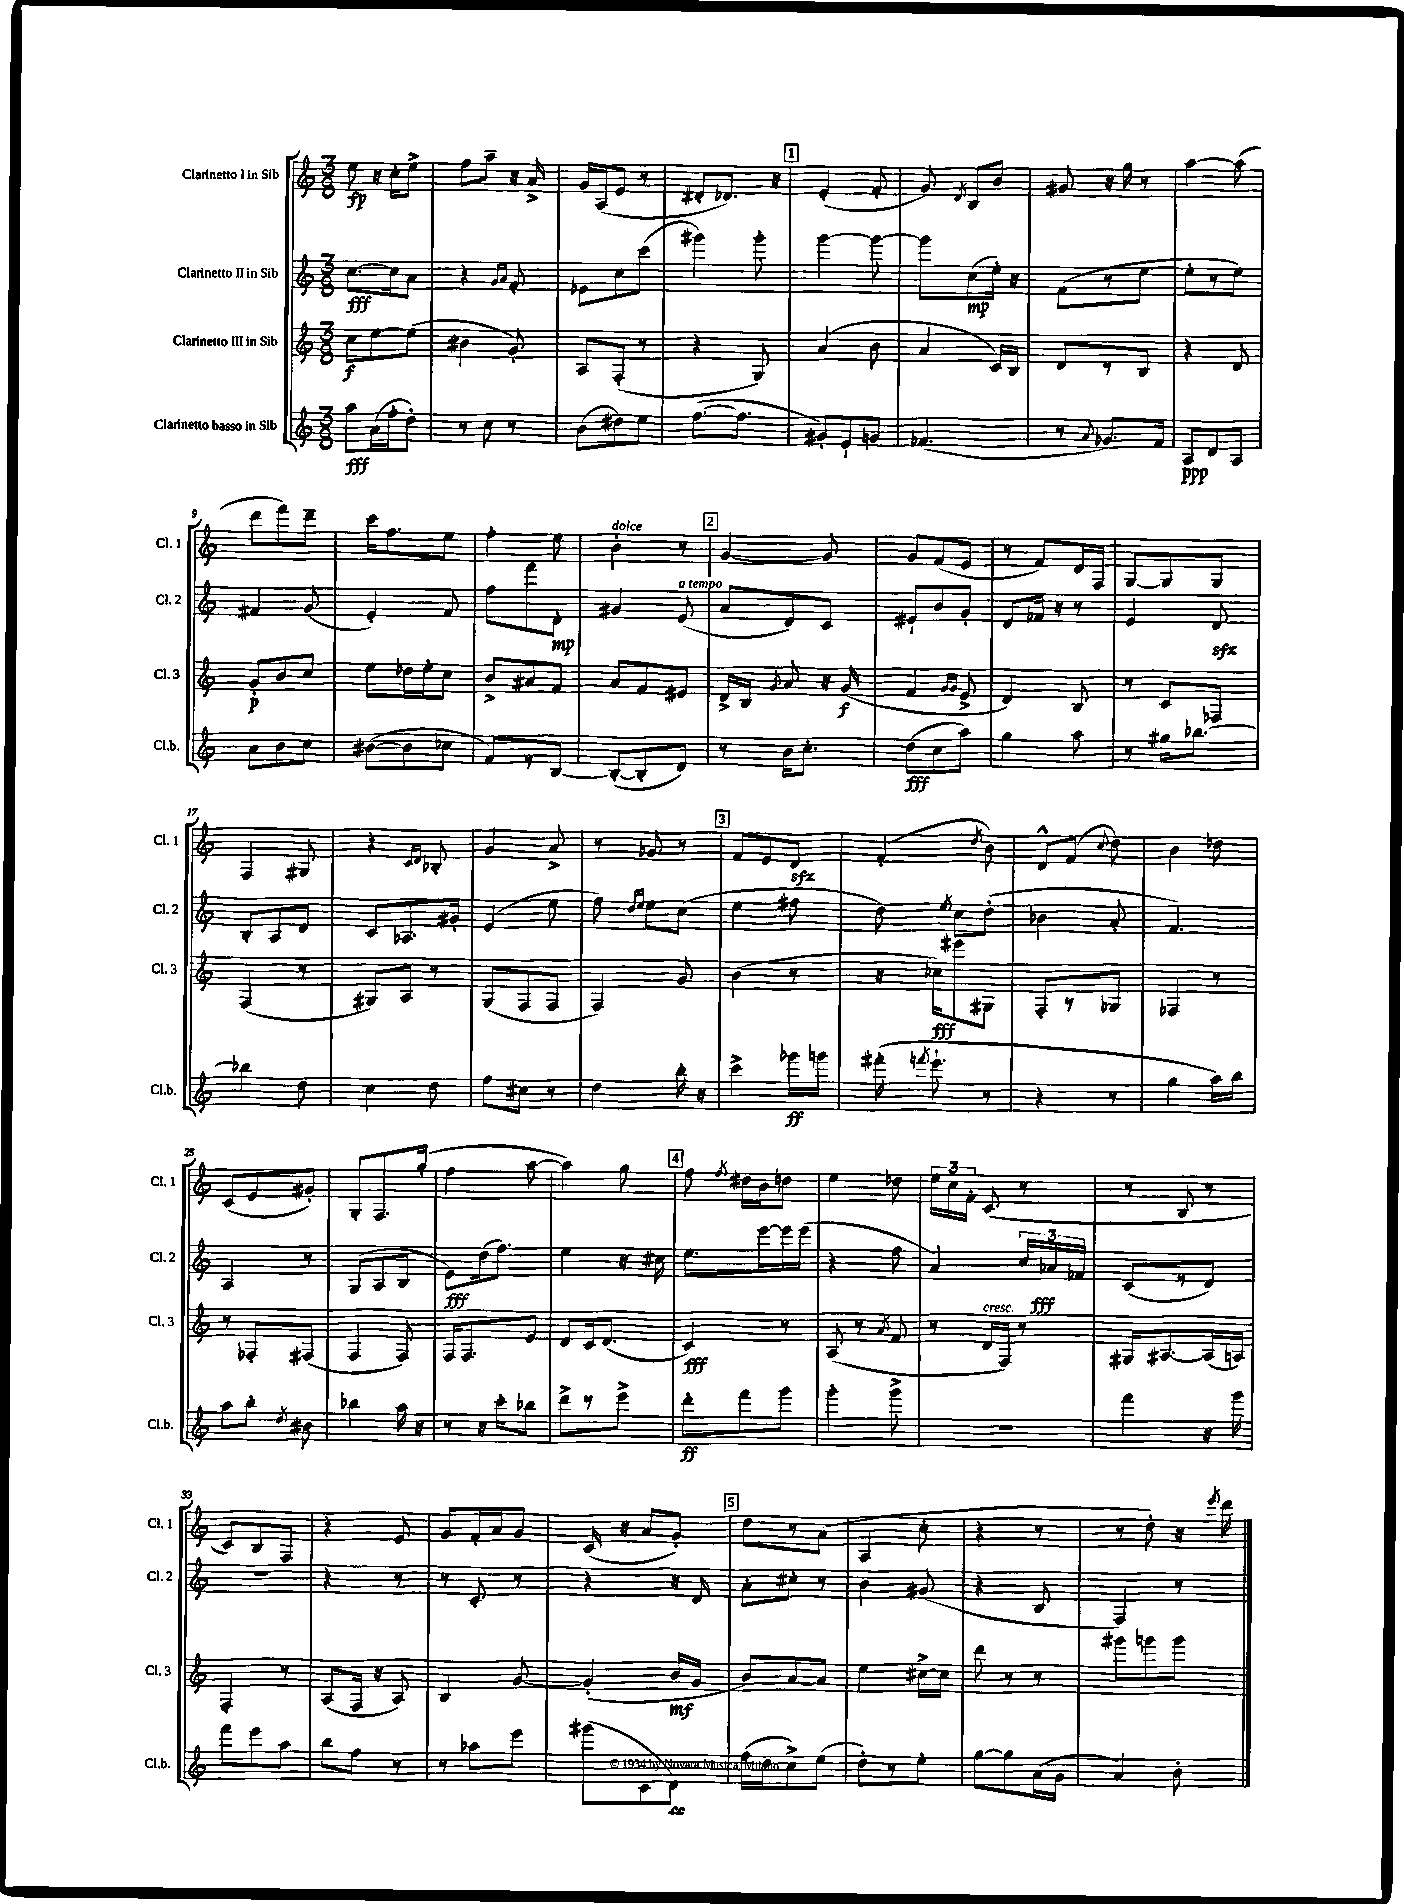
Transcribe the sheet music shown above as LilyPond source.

<<
\new StaffGroup <<
\new Staff = "s0" \with { instrumentName = "Clarinetto I in Sib" shortInstrumentName = "Cl. 1" } {
    \clef treble \key c \major \numericTimeSignature \time 3/8
    \autoBeamOff e''8\fp r16 c''16[-. e''8]-> |
    f''8[ a''8]-- r16 a'16-> |
    g'16[ a16( e'8] r8 |
    dis'8[-. des'8.]) r16 |
    \mark \markup { \box "1" } e'4-.( f'8-. |
    g'8) \acciaccatura { d'8 } b8[ b'8] |
    gis'8 r16 g''16 r8 |
    a''4~ a''8( |
    d'''8[ f'''8) d'''8]-- |
    c'''16[ f''8. e''8] |
    f''4-. e''8 |
    b'4-.^\markup { \italic "dolce" } r8 |
    \mark \markup { \box "2" } g'4~ g'8 |
    g'8[ f'8( e'8] |
    r8 f'8[) d'16 f16] |
    g8[~ g8 g8] |
    f4 gis8 |
    r4 \grace { c'16[ d'16] } bes8-. |
    g'4 a'8-> |
    r8 ges'8 r8 |
    \mark \markup { \box "3" } f'8[ e'8 d'8]\sfz |
    f'4-.( \acciaccatura { d''8 } b'8) |
    d'8[-^ f'8]( \appoggiatura { c''8 } d''8) |
    b'4 des''8 |
    c'8[( e'8 gis'8]-.) |
    g8[-. f8. g''16]-.( |
    f''4 a''8~ |
    a''4) g''8 |
    \mark \markup { \box "4" } f''8 \acciaccatura { f''8 } dis''16[ b'16 d''8] |
    e''4 des''8 |
    \tuplet 3/2 { e''16[ c''16 f'16]-. } c'8( r8 |
    r8 b8 r8 |
    c'8[) b8 f8] |
    r4 e'8 |
    g'8[ f'16-. a'16 g'8] |
    c'16( r16 a'8[ g'8]-.) |
    \mark \markup { \box "5" } d''8[ r8 a'8]( |
    a4 c''8-. |
    r4 r8 |
    r8 d''8-.) r16 \acciaccatura { e'''8 } d'''16 \bar "|." |
}
\new Staff = "s1" \with { instrumentName = "Clarinetto II in Sib" shortInstrumentName = "Cl. 2" } {
    \clef treble \key c \major \numericTimeSignature \time 3/8
    \autoBeamOff c''8.[~\fff c''16 a'8] |
    r4 \grace { g'16[ a'16] } f'8-. |
    ees'8[ c''8 c'''8]( |
    gis'''4) gis'''8-. |
    \mark \markup { \box "1" } g'''4~ g'''8~ |
    g'''8[ c''8\mp( e''16]-.) r16 |
    f'8[( r8 e''8]~ |
    e''8[-. r8 e''8]) |
    fis'4 g'8( |
    e'4-.) f'8 |
    f''8[ f'''8 d'8]-.\mp |
    gis'4 e'8^\markup { \italic "a tempo" }( |
    \mark \markup { \box "2" } a'8[ d'8) c'8] |
    eis'8[-! b'8 g'8]-. |
    d'8[ fes'16] r16 r8 |
    e'4 d'8\sfz |
    b8[-. a8 d'8] |
    c'8[ aes8. gis'16]-. |
    e'4( e''8 |
    f''8) \grace { d''16[ e''16] } e''8[ c''8]( |
    \mark \markup { \box "3" } e''4 fis''8 |
    d''8) \acciaccatura { e''8 } c''8[ d''8]-.( |
    bes'4 a'8-. |
    f'4.) |
    a4 r8 |
    g8[( a8 b8] |
    e'8[\fff) d''16( f''8.]) |
    e''4 r16 cis''16 |
    \mark \markup { \box "4" } e''8.[ e'''16~ e'''16 e'''16]( |
    r4 f''8 |
    a'4) \tuplet 3/2 { c''16[ aes'16\fff fes'16] } |
    c'8[( r8 d'8]) |
    R4. |
    r4 r8 |
    r8 c'8-. r8 |
    r4 r16 d'16 |
    \mark \markup { \box "5" } a'8[-. cis''8]-. r8 |
    b'4 gis'8( |
    r4 b8 |
    f4) r8 \bar "|." |
}
\new Staff = "s2" \with { instrumentName = "Clarinetto III in Sib" shortInstrumentName = "Cl. 3" } {
    \clef treble \key c \major \numericTimeSignature \time 3/8
    \autoBeamOff c''8[\f e''8~ e''8]( |
    bis'4 g'8-.) |
    a8[ f8]-.( r8 |
    r4 g8) |
    \mark \markup { \box "1" } a'4( b'8 |
    a'4 c'16[) b16] |
    d'8[ r8 b8] |
    r4 d'8 |
    g'8[-.\p b'8 c''8] |
    e''8[ des''16 e''16-. c''8] |
    b'8[-> ais'8 f'8] |
    a'8[ f'8 eis'8] |
    \mark \markup { \box "2" } d'16[-> b16] \acciaccatura { g'8 } a'8 r16 g'16\f( |
    f'4 \grace { g'16[ g'16] } e'8-> |
    d'4) b8 |
    r8 c'8[ fes8] |
    f4( r8 |
    gis8[) a8] r8 |
    g8[( f8 f8] |
    f4) g'8 |
    \mark \markup { \box "3" } b'4( r8 |
    r16 ces''16[\fff) eis'''8 gis8] |
    f8[-. r8 ges8] |
    fes4 r8 |
    r8 fes8[-. fis8]( |
    f4 f8) |
    f16[ f8. e'8] |
    d'8[ c'16 d'8.]( |
    \mark \markup { \box "4" } c'4\fff) r8 |
    a8( r8 \acciaccatura { a'8 } f'8 |
    r8 d'16[^\markup { \italic "cresc." } f16]) r8 |
    gis16[ ais8.~ ais16( a16]) |
    f4-. r8 |
    a8[( f16] r16 a8) |
    b4 g'8~ |
    g'4-.( b'16[\mf g'16] |
    \mark \markup { \box "5" } b'8[) a'8~ a'8] |
    e''4 cis''16[~-> cis''16] |
    d'''8 r8 r8 |
    gis'''8[ g'''8 g'''8] \bar "|." |
}
\new Staff = "s3" \with { instrumentName = "Clarinetto basso in Sib" shortInstrumentName = "Cl.b." } {
    \clef treble \key c \major \numericTimeSignature \time 3/8
    \autoBeamOff a''8[\fff a'16( f''16-. d''8]-.) |
    r8 c''8 r8 |
    b'8[( dis''8) e''8] |
    f''8.[~( f''8.] |
    \mark \markup { \box "1" } gis'8[-.) e'8-! g'8] |
    fes'4.( |
    r8 \appoggiatura { a'8 } ges'8.[) f'16] |
    a8[\ppp d'8 a8] |
    a'8[ b'8 c''8] |
    bis'8[~( bis'8 ces''8] |
    f'8[) r8 b8]~ |
    b8[~-.( b8-. d'8]) |
    \mark \markup { \box "2" } r8 b'16[ c''8.]-. |
    d''8[\fff( c''8 a''8]) |
    g''4 a''8 |
    r8 gis''16[ bes''8.]~ |
    bes''4 d''8 |
    c''4 d''8 |
    f''8[ cis''8] r8 |
    d''4 b''16-. r16 |
    \mark \markup { \box "3" } c'''4-> ges'''16[\ff g'''16] |
    fis'''16-.( \acciaccatura { f'''8 } e'''8.-! r8 |
    r4 r8 |
    g''4 a''16[) b''16] |
    a''8[ b''8]-. \acciaccatura { d''8 } bis'8 |
    bes''4 a''16 r16 |
    r8 r16 c'''16[-. bes''8] |
    d'''8[-> r8 e'''8]-> |
    \mark \markup { \box "4" } d'''8[-.\ff f'''8 g'''8] |
    g'''4-. g'''8-> |
    R4. |
    f'''4 r16 g'''16 |
    f'''8[ e'''8 a''8] |
    b''8[ f''8] r8 |
    r8 aes''8[ e'''8] |
    gis'''8[( c'8 d'8]\ff) |
    \mark \markup { \box "5" } f''16[( d''16 c''8->) e''8]( |
    d''8[-.) r8 e''8]-. |
    g''8[~ g''8 a'16( g'16] |
    a'4) b'8-. \bar "|." |
}
>>
>>
